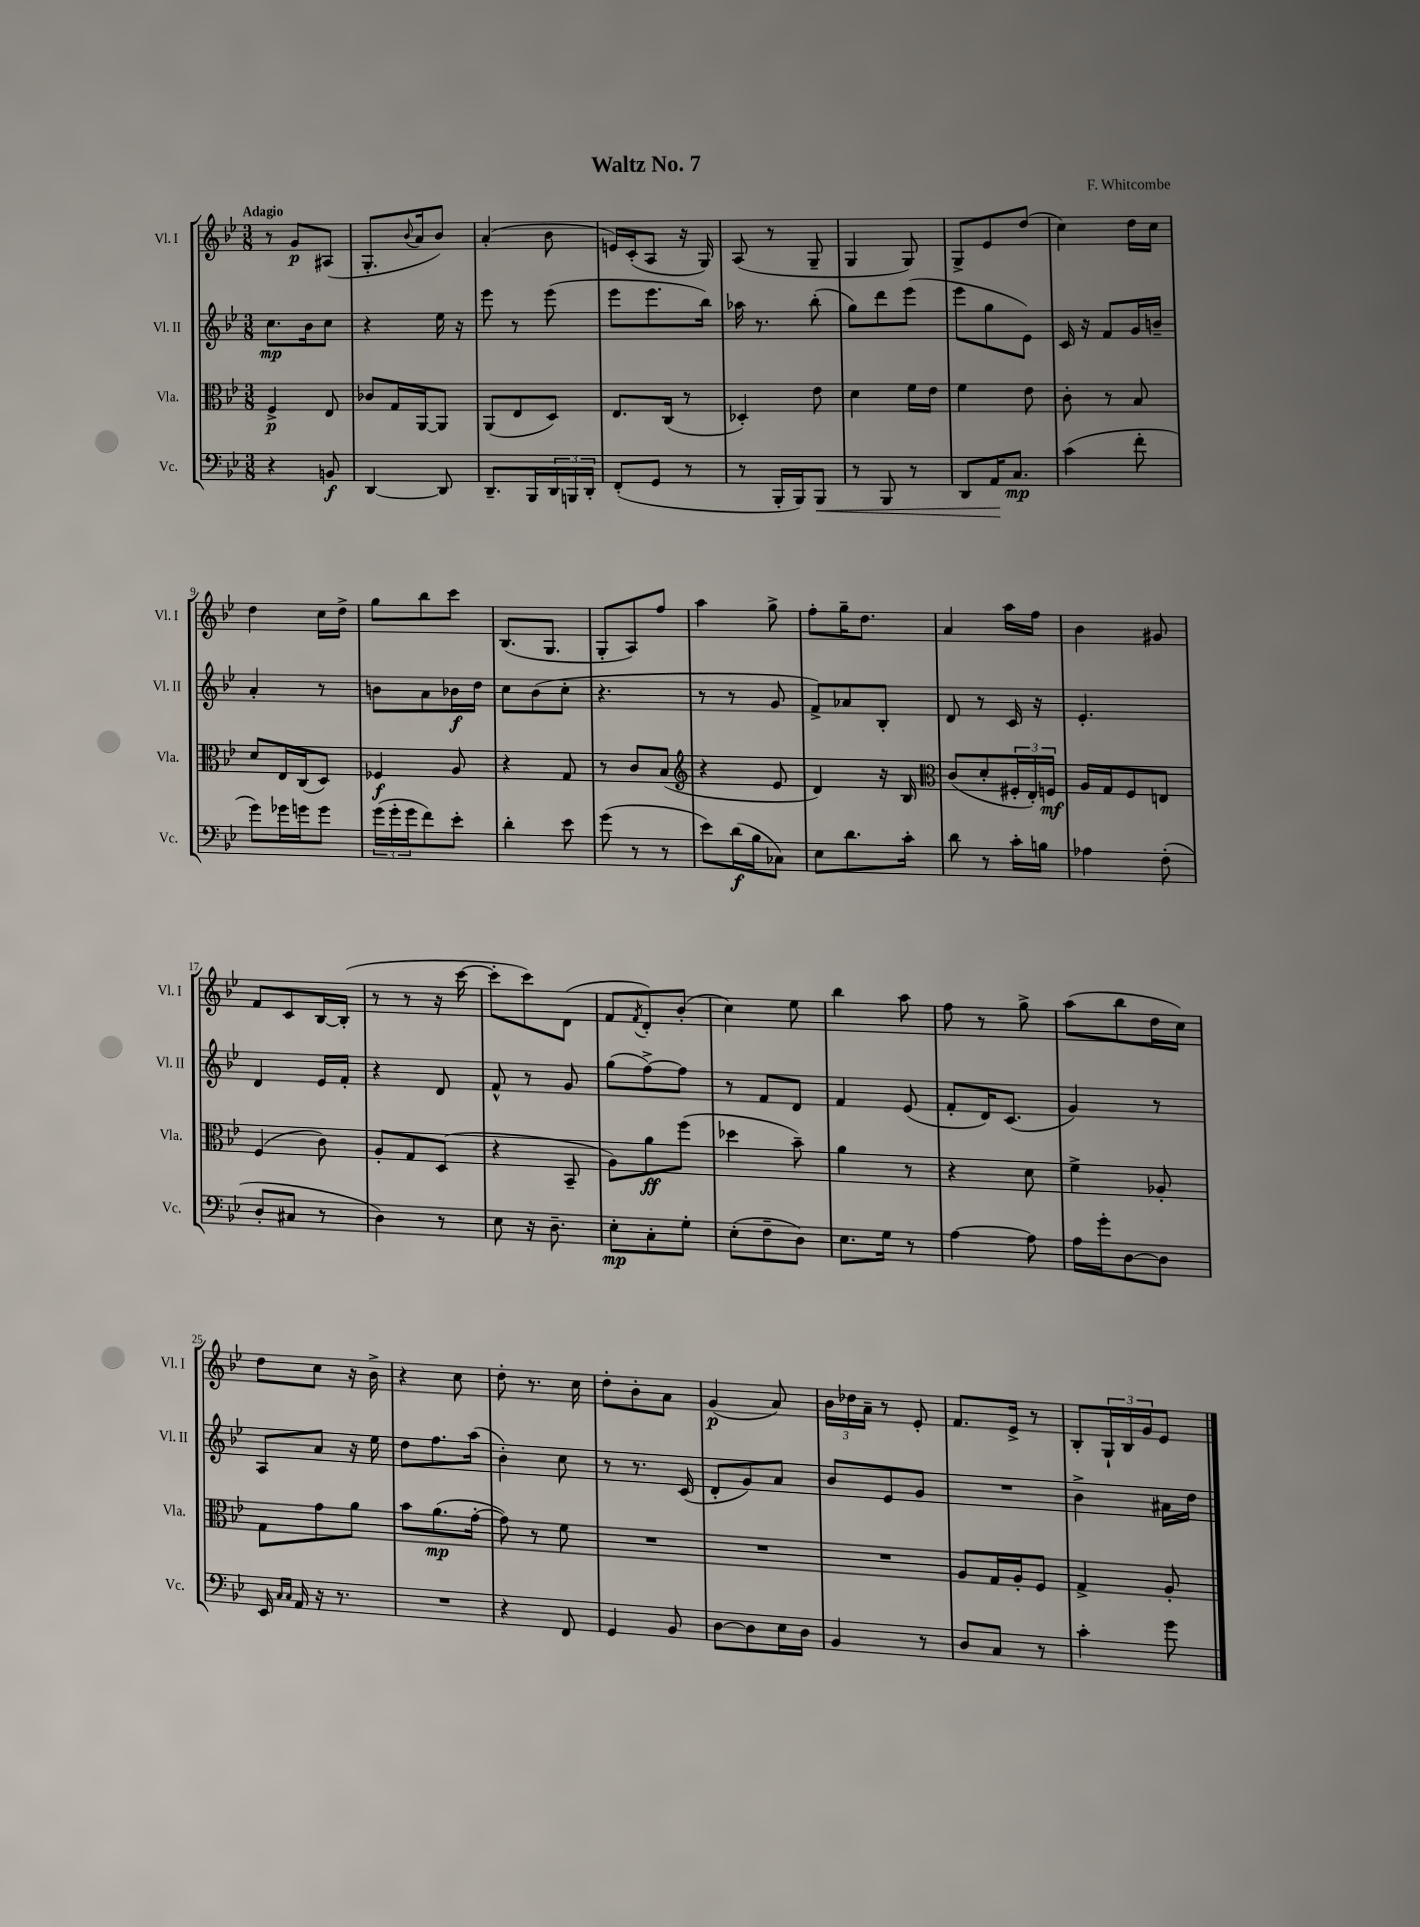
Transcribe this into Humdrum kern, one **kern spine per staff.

**kern	**dynam	**kern	**dynam	**kern	**dynam	**kern	**dynam
*part4	*part4	*part3	*part3	*part2	*part2	*part1	*part1
*staff4	*staff4	*staff3	*staff3	*staff2	*staff2	*staff1	*staff1
*I"Vc.	*	*I"Vla.	*	*I"Vl. II	*	*I"Vl. I	*
*I'Vc.	*	*I'Vla.	*	*I'Vl. II	*	*I'Vl. I	*
*clefF4	*	*clefC3	*	*clefG2	*	*clefG2	*
*k[b-e-]	*	*k[b-e-]	*	*k[b-e-]	*	*k[b-e-]	*
*M3/8	*	*M3/8	*	*M3/8	*	*M3/8	*
=1	=1	=1	=1	=1	=1	=1	=1
!	!	!	!	!	!	!LO:TX:a:B:t=Adagio	!
4r	.	4F^/	p	8.cc\L	mp	8r	.
.	.	.	.	.	.	8g/L	p
.	.	.	.	16b-\k	.	.	.
8BBn/	f	8E-/	.	8cc\J	.	(8A#X/J	.
=2	=2	=2	=2	=2	=2	=2	=2
[4DD/	.	8c-X/L	.	4r	.	8.G'/L	.
.	.	16G/L	.	.	.	.	.
.	.	.	.	.	.	8qqb-/	.
.	.	[16AA/J	.	.	.	16a/k	.
8DD/]	.	8AA/J]	.	16ee-\	.	8b-/J)	.
.	.	.	.	16r	.	.	.
=3	=3	=3	=3	=3	=3	=3	=3
8.DD~/L	.	(8AA/L	.	8eee-\	.	(4a'/	.
.	.	8E-/	.	8r	.	.	.
16BBB-/L	.	.	.	.	.	.	.
24DD/	.	8D/J)	.	(8eee-\	.	8b-\	.
24BBBn/	.	.	.	.	.	.	.
24DD'/JJ	.	.	.	.	.	.	.
=4	=4	=4	=4	=4	=4	=4	=4
(8FF'/L	.	8.E-/L	.	8eee-\L	.	16en/LL)	.
.	.	.	.	.	.	(16c'/J	.
8GG/J	.	.	.	8.eee-\	.	8A/J	.
.	.	(16C/Jk	.	.	.	.	.
8r	.	8r	.	.	.	16r	.
.	.	.	.	16bb-\Jk)	.	16G/)	.
=5	=5	=5	=5	=5	=5	=5	=5
8r	.	4D-X'/)	.	16aa-X\	.	(8A/	.
.	.	.	.	8.r	.	.	.
16BBB-'/LL	.	.	.	.	.	8r	.
16BBB-/J)	.	.	.	.	.	.	.
!	!LO:HP:b	!	!	!	!	!	!
8BBB-/J	<	8e-\	.	(8bb-'\	.	8G~/	.
=6	=6	=6	=6	=6	=6	=6	=6
8r	.	4d\	.	8gg\L)	.	4G/	.
8BBB-/	.	.	.	8ddd\	.	.	.
8r	.	16f\LL	.	(8eee-\J	.	8G/)	.
.	.	16e-\JJ	.	.	.	.	.
=7	=7	=7	=7	=7	=7	=7	=7
8DD/L	.	4f\	.	8eee-\L	.	8G^/L	.
16AA/K	.	.	.	8gg\	.	8e-/	.
8.C/J	[ mp	.	.	.	.	.	.
.	.	8e-\	.	8e-\J)	.	(8dd/J	.
=8	=8	=8	=8	=8	=8	=8	=8
(4c\	.	8c'\	.	16c/	.	4cc\)	.
.	.	.	.	16r	.	.	.
.	.	8r	.	8f/L	.	.	.
8f'\	.	8B-/	.	16g/L	.	16dd\LL	.
.	.	.	.	16bn~/JJ	.	16cc\JJ	.
!!LO:LB:g=z
=9	=9	=9	=9	=9	=9	=9	=9
8g\L)	.	8d/L	.	4a'/	.	4dd\	.
16g-X\L	.	16E-/L	.	.	.	.	.
16gn\J	.	(16C/J	.	.	.	.	.
8g\J	.	8D/J)	.	8r	.	16cc\LL	.
.	.	.	.	.	.	16dd^\JJ	.
=10	=10	=10	=10	=10	=10	=10	=10
(24g\LL	.	4F-X/	f	8bn\L	.	8gg\L	.
24g'\	.	.	.	.	.	.	.
24g\J	.	.	.	.	.	.	.
8f\)	.	.	.	8a\	.	8bb-\	.
8e-'\J	.	8A/	.	16b-X\L	f	8ccc\J	.
.	.	.	.	16dd\JJ	.	.	.
=11	=11	=11	=11	=11	=11	=11	=11
4d'\	.	4r	.	8cc\L	.	(8.B-/L	.
.	.	.	.	(8b-\	.	.	.
.	.	.	.	.	.	8.G/J	.
8e-\	.	8G/	.	8cc'\J	.	.	.
=12	=12	=12	=12	=12	=12	=12	=12
(8g\	.	8r	.	4.r	.	8G'/L	.
8r	.	8c/L	.	.	.	8A/)	.
8r	.	(8B-/J	.	.	.	8ff/J	.
=13	=13	=13	=13	=13	=13	=13	=13
*	*	*clefG2	*	*	*	*	*
8e-\L)	.	4r	.	8r	.	4aa\	.
(16d\L	f	.	.	8r	.	.	.
16B-\J	.	.	.	.	.	.	.
8C-X\J)	.	8e-/	.	8g/	.	8gg^\	.
=14	=14	=14	=14	=14	=14	=14	=14
8E-\L	.	4d/)	.	8f^/L)	.	8ff'\L	.
8.d\	.	.	.	8a-X/	.	16gg~\K	.
.	.	.	.	.	.	8.dd\J	.
.	.	16r	.	8B-'/J	.	.	.
16c'\Jk	.	16B-/	.	.	.	.	.
=15	=15	=15	=15	=15	=15	=15	=15
*	*	*clefC3	*	*	*	*	*
8d\	.	(8c/L	.	8d/	.	4a/	.
8r	.	8d'/	.	8r	.	.	.
16c'\LL	.	24F#X'/L	.	16c/	.	16aa\LL	.
.	.	24E-'/)	.	.	.	.	.
16Bn\JJ	.	.	.	16r	.	16ff\JJ	.
.	.	24Fn/JJ	mf	.	.	.	.
=16	=16	=16	=16	=16	=16	=16	=16
4A-X\	.	16A/LL	.	4.e-'/	.	4b-\	.
.	.	16G/J	.	.	.	.	.
.	.	8F/	.	.	.	.	.
(8F'\	.	8En/J	.	.	.	8g#X/	.
!!LO:LB:g=z
=17	=17	=17	=17	=17	=17	=17	=17
8D'/L	.	(4F/	.	4d/	.	8f/L	.
8C#X/J	.	.	.	.	.	8c/	.
8r	.	8c\)	.	16e-/LL	.	[16B-/L	.
.	.	.	.	16f'/JJ	.	(16B-'/JJ]	.
=18	=18	=18	=18	=18	=18	=18	=18
4D\)	.	8A'/L	.	4r	.	8r	.
.	.	8G/	.	.	.	8r	.
8r	.	(8D/J	.	8d/	.	16r	.
.	.	.	.	.	.	[16ccc\	.
=19	=19	=19	=19	=19	=19	=19	=19
8E-\	.	4r	.	8f^^/	.	8ccc'\L]	.
16r	.	.	.	8r	.	8ccc\)	.
8.D~\	.	.	.	.	.	.	.
.	.	8BB-~/	.	8g/	.	(8d\J	.
=20	=20	=20	=20	=20	=20	=20	=20
8E-'\L	mp	8A\L)	.	(8gg\L	.	8f/L	.
.	.	.	.	.	.	8qf/	.
8C'\	.	8a\	ff	[8ff^\)	.	8d'/)	.
8G'\J	.	(8ff\J	.	8ff\J]	.	(8b-'/J	.
=21	=21	=21	=21	=21	=21	=21	=21
(8E-'\L	.	4dd-X\	.	8r	.	4cc\)	.
8F~\	.	.	.	8f/L	.	.	.
8D\J)	.	8b-~\)	.	8d/J	.	8ee-\	.
=22	=22	=22	=22	=22	=22	=22	=22
8.E-\L	.	4a\	.	4f/	.	4bb-\	.
16G\Jk	.	.	.	.	.	.	.
8r	.	8r	.	(8e-/	.	8aa\	.
=23	=23	=23	=23	=23	=23	=23	=23
[4A\	.	4r	.	8f'/L	.	8ff\	.
.	.	.	.	16d/K)	.	8r	.
.	.	.	.	(8.c/J	.	.	.
8A\]	.	8d\	.	.	.	8gg^\	.
=24	=24	=24	=24	=24	=24	=24	=24
16A\LL	.	4f^\	.	4g/)	.	(8aa\L	.
16g'\J	.	.	.	.	.	.	.
[8D\	.	.	.	.	.	8bb-\	.
8D\J]	.	8A-X'/	.	8r	.	16dd\L	.
.	.	.	.	.	.	16cc\JJ)	.
!!LO:LB:g=z
=25	=25	=25	=25	=25	=25	=25	=25
16EE-/	.	8G\L	.	8A/L	.	8dd\L	.
16qqC/LL	.	.	.	.	.	.	.
16qqC/JJ	.	.	.	.	.	.	.
16AA/	.	.	.	.	.	.	.
16r	.	8g\	.	8a/J	.	8cc\J	.
8.r	.	.	.	.	.	.	.
.	.	8a\J	.	16r	.	16r	.
.	.	.	.	16ee-\	.	16b-^\	.
=26	=26	=26	=26	=26	=26	=26	=26
4.r	.	8b-\L	.	8dd\L	.	4r	.
.	.	(8.a\	mp	8.ff\	.	.	.
.	.	.	.	.	.	8cc\	.
.	.	[16g'\Jk	.	(16aa\Jk	.	.	.
=27	=27	=27	=27	=27	=27	=27	=27
4r	.	8g\])	.	4b-'\)	.	8dd'\	.
.	.	8r	.	.	.	8.r	.
8FF/	.	8f\	.	8cc\	.	.	.
.	.	.	.	.	.	16cc\	.
=28	=28	=28	=28	=28	=28	=28	=28
4GG/	.	4.r	.	8r	.	8dd'\L	.
.	.	.	.	8.r	.	8b-'\	.
8BB-/	.	.	.	.	.	8a\J	.
.	.	.	.	(16c/	.	.	.
=29	=29	=29	=29	=29	=29	=29	=29
[8D\L	.	4.r	.	8d'/L	.	(4g/	p
8D\]	.	.	.	8g/)	.	.	.
16E-\L	.	.	.	8a/J	.	8a/)	.
16D\JJ	.	.	.	.	.	.	.
=30	=30	=30	=30	=30	=30	=30	=30
4BB-/	.	4.r	.	8b-/L	.	24b-\LL	.
.	.	.	.	.	.	24dd-X\	.
.	.	.	.	.	.	24a~\JJ	.
.	.	.	.	8e-/	.	8r	.
8r	.	.	.	8g/J	.	8e-'/	.
=31	=31	=31	=31	=31	=31	=31	=31
8D/L	.	8A/L	.	4.r	.	8.f/L	.
8C/J	.	16G/L	.	.	.	.	.
.	.	16A'/J	.	.	.	16e-^/Jk	.
8r	.	8F/J	.	.	.	8r	.
=32	=32	=32	=32	=32	=32	=32	=32
4c'\	.	4G^/	.	4b-^\	.	8B-'/L	.
.	.	.	.	.	.	24G`/L	.
.	.	.	.	.	.	24B-/	.
.	.	.	.	.	.	24g/J	.
8g\	.	8A'/	.	16a#X\LL	.	8e-/J	.
.	.	.	.	16dd\JJ	.	.	.
==	==	==	==	==	==	==	==
*-	*-	*-	*-	*-	*-	*-	*-
